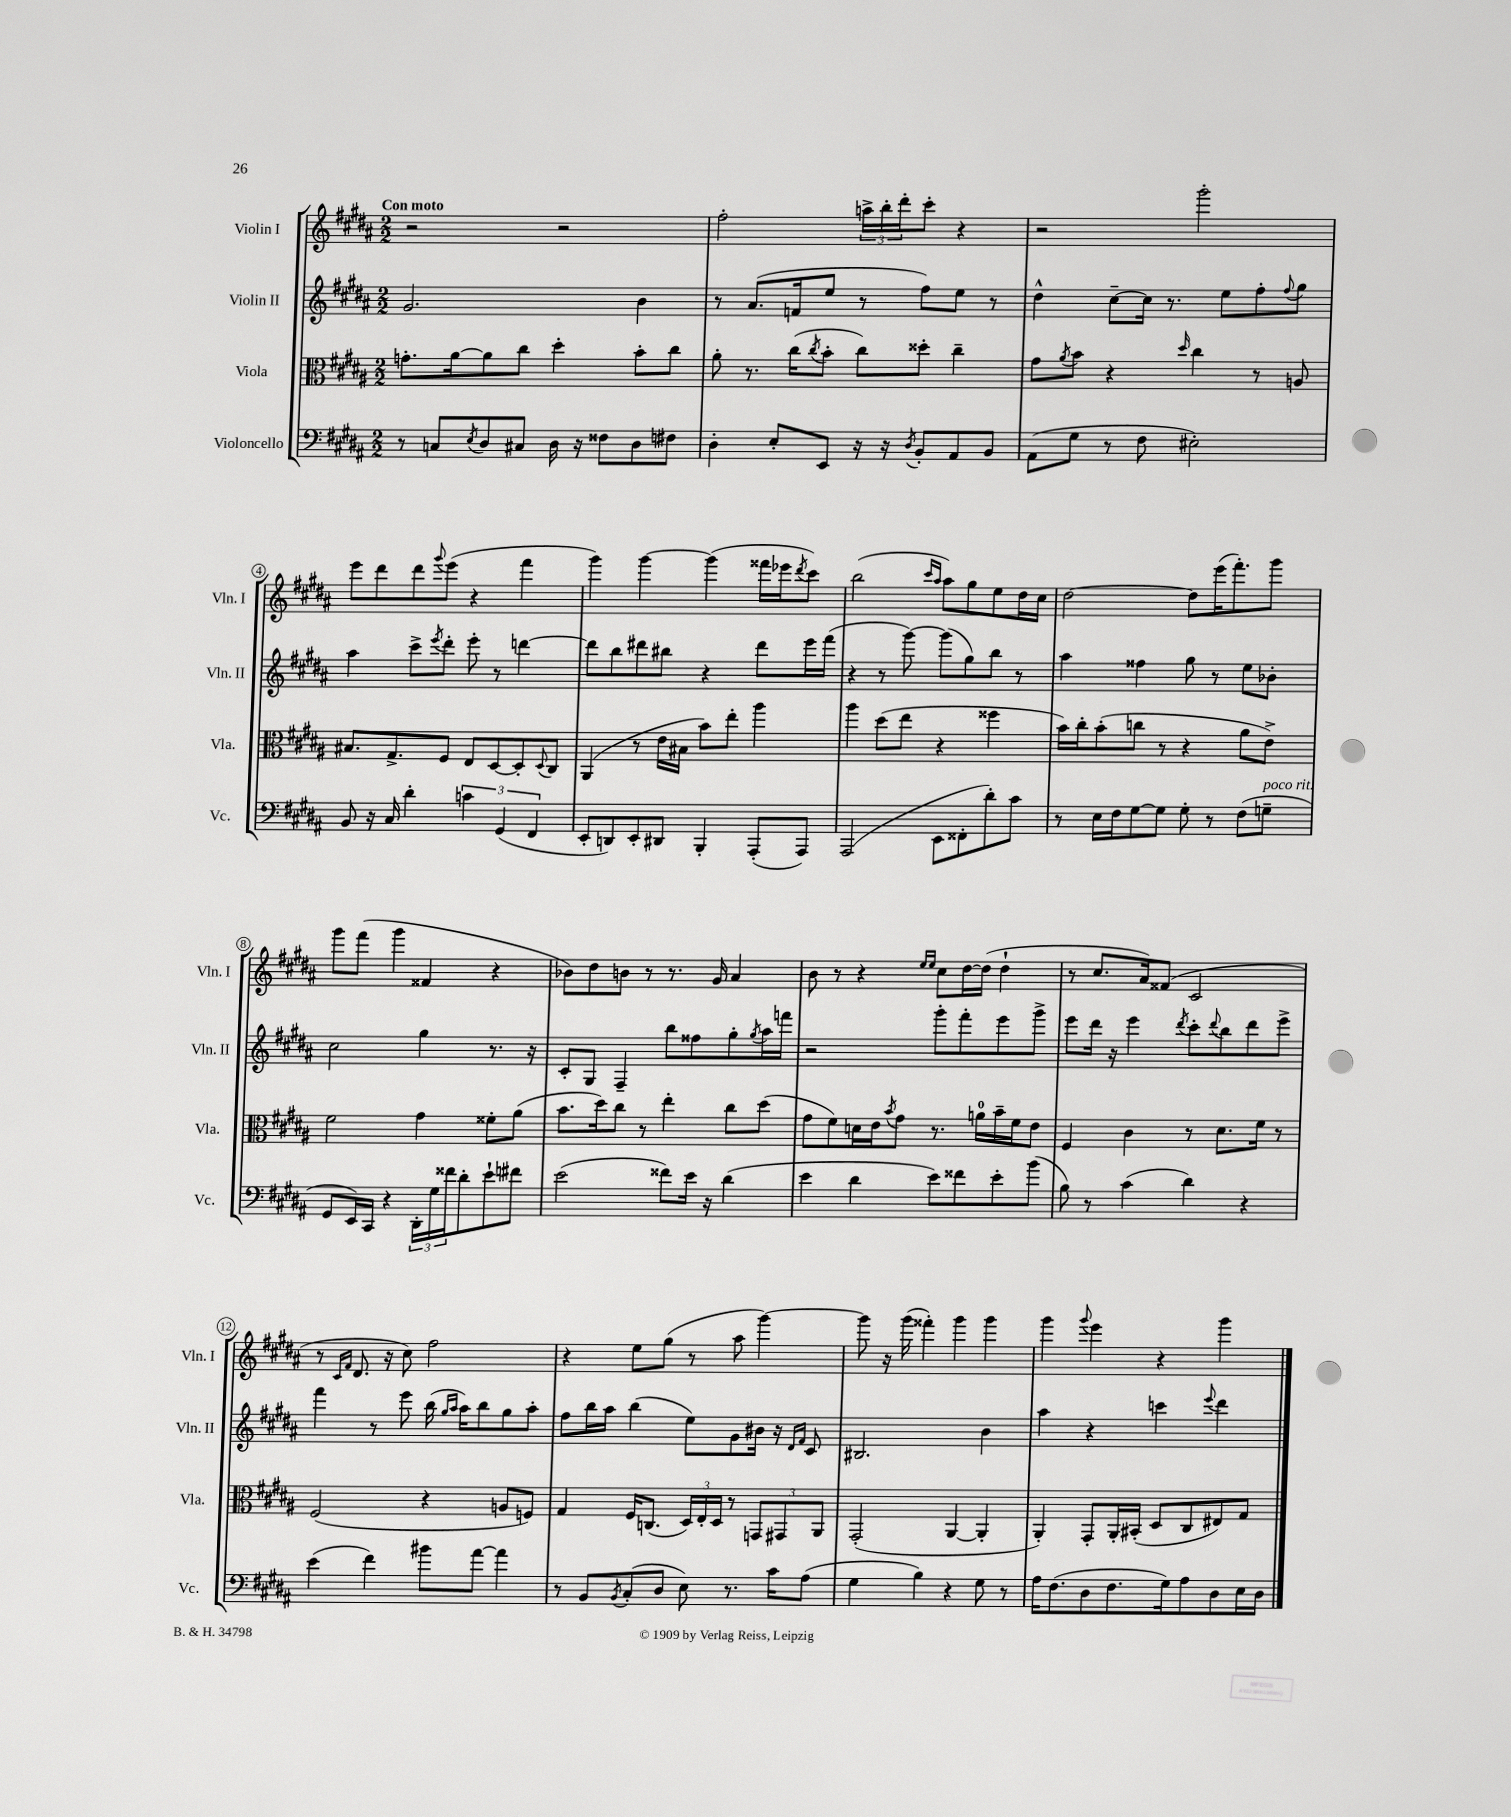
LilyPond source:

<<
\new StaffGroup <<
\new Staff = "s0" \with { instrumentName = "Violin I" shortInstrumentName = "Vln. I" } {
    \clef treble \key b \major \numericTimeSignature \time 2/2 \tempo "Con moto"
    r2 r2 |
    fis''2-. \tuplet 3/2 { a''16-> b''16-. dis'''16-. } cis'''8-. r4 |
    r2 gis'''2-. |
    e'''8 dis'''8 dis'''8 \appoggiatura { gis'''8 } e'''8( r4 fis'''4 |
    gis'''4) gis'''4~ gis'''4( fisis'''16 ees'''16 \acciaccatura { dis'''8 } cis'''8) |
    b''2( \grace { cis'''16 ais''16 } ais''8) gis''8 e''8 dis''16 cis''16 |
    dis''2~ dis''8 e'''16( fis'''8.-.) gis'''8 |
    gis'''8 fis'''8( gis'''4 fisis'4 r4 |
    bes'8) dis''8 b'8 r8 r8. gis'16 ais'4 |
    b'8 r8 r4 \grace { e''16 e''16 } cis''8 dis''16~ dis''16( dis''4-! |
    r8 cis''8. ais'16) fisis'8( cis'2 |
    r8 \grace { cis'16 fis'16 } dis'8. r16 cis''8) fis''2 |
    r4 e''8 gis''8( r8 ais''8 gis'''4~) |
    gis'''8 r16 gis'''16( fisis'''4-.) gis'''4 gis'''4 |
    gis'''4 \appoggiatura { gis'''8 } e'''4 r4 gis'''4 \bar "|." |
}
\new Staff = "s1" \with { instrumentName = "Violin II" shortInstrumentName = "Vln. II" } {
    \clef treble \key b \major \numericTimeSignature \time 2/2
    gis'2. b'4 |
    r8 ais'8.( f'16 e''8 r8 fis''8) e''8 r8 |
    dis''4-^ cis''8~-- cis''16 r8. e''8 fis''8-. \appoggiatura { fis''8 } gis''8 |
    ais''4 cis'''8-> \acciaccatura { e'''8 } dis'''8-. e'''8-. r8 d'''4~ |
    d'''8 b''8 dis'''8 bis''8 r4 dis'''8 e'''16 fis'''16( |
    r4 r8 gis'''8~) gis'''8( gis''8) b''8 r8 |
    ais''4 fisis''4 gis''8 r8 e''8 bes'8-. |
    cis''2 gis''4 r8. r16 |
    cis'8-. gis8 fis4-- b''8 fisis''8 gis''8-. \acciaccatura { gis''8 } ais''16 f'''16 |
    r2 gis'''8-. fis'''8-. e'''8 gis'''8-> |
    e'''8 dis'''16 r16 e'''4 \acciaccatura { dis'''8 } cis'''8-. \appoggiatura { dis'''8 } b''8 dis'''8 e'''8-> |
    fis'''4 r8 e'''8 b''16( \grace { gis''16 ais''16 } ais''16) b''8 gis''8 ais''8-. |
    fis''8 b''16 ais''16 b''4( e''8) gis'8 bis'16 r16 \grace { dis'16 fis'16 } cis'8 |
    bis2. b'4 |
    ais''4 r4 c'''4 \appoggiatura { e'''8 } dis'''4 \bar "|." |
}
\new Staff = "s2" \with { instrumentName = "Viola" shortInstrumentName = "Vla." } {
    \clef alto \key b \major \numericTimeSignature \time 2/2
    g'8.-. ais'16~ ais'8 cis''8 dis''4-. b'8-. cis''8 |
    ais'8-. r8. cis''16( \acciaccatura { cis''8 } b'8-. cis''8) disis''8-. cis''4-- |
    gis'8 \acciaccatura { ais'8 } b'8 r4 \grace { dis''16 } cis''4 r8 a8 |
    bis8. gis8.-> fis8 e8 dis8~ dis8-. \appoggiatura { dis8 } cis8 |
    ais,4( r8 e'16 bis16 b'8) e''8-. ais''4 |
    ais''4 dis''8( e''8 r4 fisis''4 |
    b'16) cis''16-. b'8-.( c''8 r8 r4 ais'8 e'8->) |
    fis'2 gis'4 fisis'8-. ais'8( |
    b'8. dis''16) cis''8 r8 e''4-. cis''8 dis''8( |
    gis'8 fis'8) d'16 e'16 \acciaccatura { b'8 } gis'8 r8. a'16-0 b'16-- fis'16 e'8 |
    fis4 cis'4 r8 dis'8. fis'16 r8 |
    fis2( r4 a8 f8) |
    gis4 fis16 c8.( \tuplet 3/2 { dis16) e16-. dis16 } r8 \tuplet 3/2 { g,8 gis,8 ais,8 } |
    gis,2-.( ais,4~ ais,4-. |
    ais,4-.) gis,8-. ais,16-. bis,16-.( dis8 cis8 eis8) gis8 \bar "|." |
}
\new Staff = "s3" \with { instrumentName = "Violoncello" shortInstrumentName = "Vc." } {
    \clef bass \key b \major \numericTimeSignature \time 2/2
    r8 c8 \acciaccatura { e8 } dis8 cis8 dis16 r16 fisis8 dis8 fis8 |
    dis4-. e8-. e,8 r16 r16 \acciaccatura { dis8 } b,8-. ais,8 b,8 |
    ais,8( gis8 r8 fis8 eis2-.) |
    b,8 r16 cis16 dis'4-. \tuplet 3/2 { c'4 gis,4( fis,4 } |
    e,8-. d,8) e,8-. dis,8 b,,4-. ais,,8-.( ais,,8) |
    ais,,2( e,8 fisis,8-. dis'8-.) cis'8 |
    r8 e16 fis16 gis8~ gis8 gis8-. r8 fis8( g8--^\markup { \italic "poco rit." } |
    gis,8 e,16) cis,16 r4 \tuplet 3/2 { dis,16-. gis16 fisis'16 } dis'8-. e'8-! fis'8 |
    e'2( fisis'8) e'16 r16 dis'4( |
    e'4 dis'4 e'8) fisis'8 e'8-. b'8( |
    b8) r8 cis'4( dis'4) r4 |
    e'4( fis'4) bis'8 ais'8~ ais'4 |
    r8 b,8 \acciaccatura { b,8 } cis8-.( dis8 e8) r8. cis'16 ais8( |
    gis4 b4) r4 gis8 r8 |
    ais16 fis8.( dis8 fis8. gis16) ais8 dis8 e16 dis16 \bar "|." |
}
>>
>>
\layout { \context { \Score \override BarNumber.stencil = #(make-stencil-circler 0.1 0.3 ly:text-interface::print) } }
